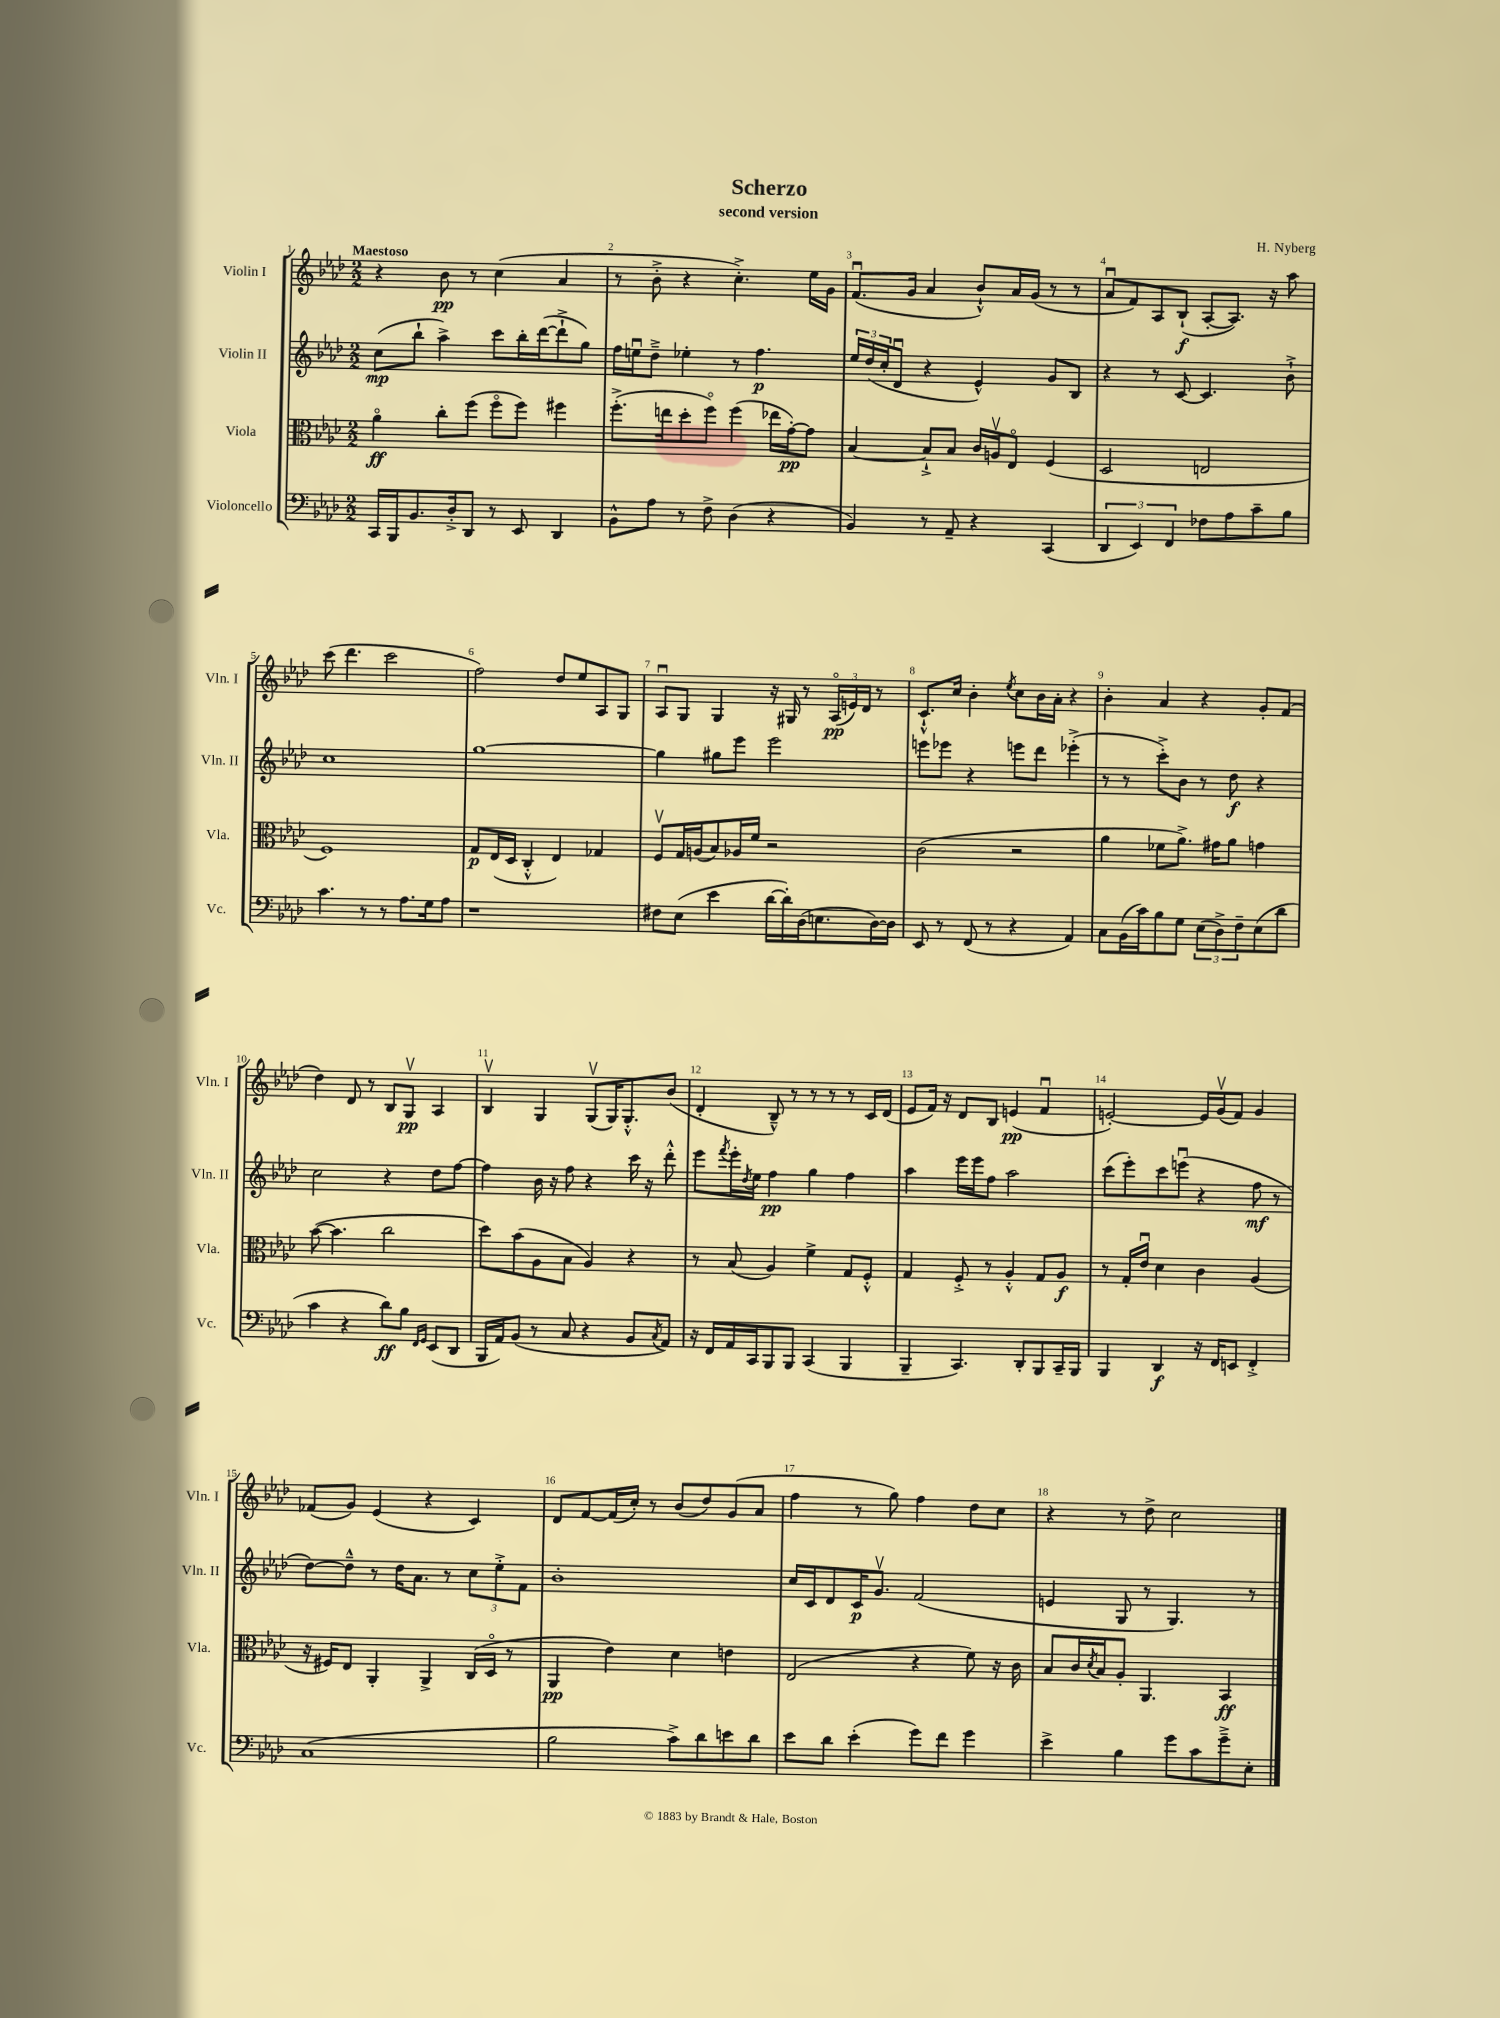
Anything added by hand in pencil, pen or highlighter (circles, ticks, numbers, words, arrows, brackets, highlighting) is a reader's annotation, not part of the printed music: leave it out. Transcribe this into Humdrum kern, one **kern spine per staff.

**kern	**dynam	**kern	**dynam	**kern	**dynam	**kern	**dynam
*part4	*part4	*part3	*part3	*part2	*part2	*part1	*part1
*staff4	*staff4	*staff3	*staff3	*staff2	*staff2	*staff1	*staff1
*I"Violoncello	*	*I"Viola	*	*I"Violin II	*	*I"Violin I	*
*I'Vc.	*	*I'Vla.	*	*I'Vln. II	*	*I'Vln. I	*
*clefF4	*	*clefC3	*	*clefG2	*	*clefG2	*
*k[b-e-a-d-]	*	*k[b-e-a-d-]	*	*k[b-e-a-d-]	*	*k[b-e-a-d-]	*
*M2/2	*	*M2/2	*	*M2/2	*	*M2/2	*
=1	=1	=1	=1	=1	=1	=1	=1
!	!	!	!	!	!	!LO:TX:a:B:t=Maestoso	!
16CC/LL	.	4a-\	ff	(8cc\L	mp	4r	.
16BBB-/J	.	.	.	.	.	.	.
8.BB-/	.	.	.	8bb-`\J	.	.	.
.	.	8cc'\L	.	4aa-^\)	.	8b-\	pp
16D-'^/k	.	.	.	.	.	.	.
8DD-/J	.	(8ff\J	.	.	.	8r	.
8r	.	8ff\L	.	8ccc\L	.	(4cc\	.
8EE-/	.	8ff\J)	.	16bb-'\L	.	.	.
.	.	.	.	([16ddd-\J	.	.	.
4DD-/	.	4ff#X\	.	8ddd-`^\]	.	4a-/	.
.	.	.	.	8gg\J)	.	.	.
=2	=2	=2	=2	=2	=2	=2	=2
8BB-^^\L	.	(8.ff'^\L	.	16ff\LL	.	8r	.
.	.	.	.	16eenu\J	.	.	.
8A-\J	.	.	.	8dd-~^\J	.	8b-'^\	.
.	.	16een\k	.	.	.	.	.
8r	.	8dd-'\	.	4ee-X'\	.	4r	.
8F^\	.	8ff\J)	.	.	.	.	.
(4D-\	.	(4ff\	.	8r	.	4.cc'^\)	.
.	.	.	.	4.ff\	p	.	.
4r	.	16ee-X\LL	.	.	.	.	.
.	.	[16g'\J)	pp	.	.	.	.
.	.	8g\J]	.	.	.	16ee-\LL	.
.	.	.	.	.	.	16g\JJ	.
=3	=3	=3	=3	=3	=3	=3	=3
4BB-/)	.	[4B-/	.	24ee-/LL	.	(8.fu/L	.
.	.	.	.	(24dd-/	.	.	.
.	.	.	.	24cc'/J	.	.	.
.	.	.	.	8d-u/J	.	.	.
.	.	.	.	.	.	16g/Jk	.
8r	.	8B-`^/L]	.	4r	.	4a-/	.
8AA-~/	.	8B-/J	.	.	.	.	.
4r	.	16c/LL	.	4e-^^/)	.	8b-`^^/L)	.
.	.	16Anv/J	.	.	.	.	.
.	.	8E-/J	.	.	.	16a-/L	.
.	.	.	.	.	.	(16g/JJ	.
(4CC/	.	(4F/	.	8g/L	.	8r	.
.	.	.	.	8B-/J	.	8r	.
=4	=4	=4	=4	=4	=4	=4	=4
6DD-/	.	2D-/	.	4r	.	8a-u/L	.
.	.	.	.	.	.	8f/)	.
6EE-/)	.	.	.	.	.	.	.
.	.	.	.	8r	.	8A-/	.
6FF/	.	.	.	.	.	.	.
.	.	.	.	[8c/	.	(8B-`/J	f
8F-X\L	.	2En/	.	4.c/]	.	[8A-'/L	.
8A-\	.	.	.	.	.	8.A-/J])	.
8c~\	.	.	.	.	.	.	.
.	.	.	.	.	.	16r	.
8B-\J	.	.	.	8b-`^\	.	8aa-\	.
!!LO:LB:g=z
=5	=5	=5	=5	=5	=5	=5	=5
4.c\	.	1F)	.	1cc	.	(8ccc\	.
.	.	.	.	.	.	4.ddd-\	.
8r	.	.	.	.	.	.	.
8r	.	.	.	.	.	2ccc\	.
8.A-\L	.	.	.	.	.	.	.
16G\k	.	.	.	.	.	.	.
8A-\J	.	.	.	.	.	.	.
=6	=6	=6	=6	=6	=6	=6	=6
1r	.	8G/L	p	[1gg	.	2ff\)	.
.	.	(16E-/L	.	.	.	.	.
.	.	16D-/JJ	.	.	.	.	.
.	.	4C'^^/	.	.	.	.	.
.	.	4E-/)	.	.	.	8dd-/L	.
.	.	.	.	.	.	8ee-/	.
.	.	4G-X/	.	.	.	8A-/	.
.	.	.	.	.	.	8G/J	.
=7	=7	=7	=7	=7	=7	=7	=7
8F#X\L	.	8Fv/L	.	4gg\]	.	8A-u/L	.
(8E-\J	.	16G/L	.	.	.	8G/J	.
.	.	(16An/J	.	.	.	.	.
4e-\	.	8B-/)	.	8gg#X\L	.	4G/	.
.	.	16A-X/L	.	8eee-\J	.	.	.
.	.	16f/JJ	.	.	.	.	.
[16d-\LL	.	2r	.	2eee-\	.	16r	.
16d-'\])	.	.	.	.	.	16G#X/	.
(16D-\J	.	.	.	.	.	8r	.
8.En\	.	.	.	.	.	.	.
.	.	.	.	.	.	(24A-/LL	pp
.	.	.	.	.	.	24en/)	.
.	.	.	.	.	.	24d-/JJ	.
[16D-\L)	.	.	.	.	.	8r	.
16D-\JJ]	.	.	.	.	.	.	.
=8	=8	=8	=8	=8	=8	=8	=8
8EE-/	.	(2c\	.	8eeen\L	.	8.c`^^/L	.
8r	.	.	.	8eee-X\J	.	.	.
.	.	.	.	.	.	16cc/Jk	.
(8FF/	.	.	.	4r	.	4b-'\	.
8r	.	.	.	.	.	.	.
.	.	.	.	.	.	8qee-/	.
4r	.	2r	.	8eeen\L	.	8cc\L	.
.	.	.	.	8ddd-\J	.	16b-\L	.
.	.	.	.	.	.	16a-'\JJ	.
4AA-/)	.	.	.	(4eee-X'^\	.	4r	.
=9	=9	=9	=9	=9	=9	=9	=9
8C\L	.	4a-\	.	8r	.	4b-'\	.
(16BB-\L	.	.	.	8r	.	.	.
16c\J)	.	.	.	.	.	.	.
8B-\	.	8f-X\L	.	8ccc'^\L)	.	4a-/	.
8G\J	.	8.a-^\J)	.	8b-\J	.	.	.
(12E-\L	.	.	.	8r	.	4r	.
.	.	16g#X\KL	.	.	.	.	.
12D-^\)	.	.	.	.	.	.	.
.	.	8a-\J	.	8dd-\	f	.	.
12F~\	.	.	.	.	.	.	.
(8E-\	.	4gn\	.	4r	.	8g'/L	.
8d-\J	.	.	.	.	.	(8f/J	.
!!LO:LB:g=z
=10	=10	=10	=10	=10	=10	=10	=10
4c\	.	([8b-\	.	2cc\	.	4dd-\)	.
.	.	4.b-\]	.	.	.	.	.
4r	.	.	.	.	.	8d-/	.
.	.	.	.	.	.	8r	.
8d-\L)	ff	2cc\	.	4r	.	8B-/L	.
8B-\J	.	.	.	.	.	8Gv/J	pp
16qqFF/LL	.	.	.	.	.	.	.
16qqGG/JJ	.	.	.	.	.	.	.
(8EE-/L	.	.	.	8dd-\L	.	4A-/	.
8DD-/J	.	.	.	[8ff\J	.	.	.
=11	=11	=11	=11	=11	=11	=11	=11
16BBB-/LL	.	8dd-\L)	.	4ff\]	.	4B-v/	.
16AA-/J)	.	.	.	.	.	.	.
(8BB-/J	.	(8b-\	.	.	.	.	.
8r	.	8A-\	.	16b-\	.	4G/	.
.	.	.	.	16r	.	.	.
8C/	.	8B-\J	.	8ff\	.	.	.
4r	.	4A-/)	.	4r	.	(8Gv/L	.
.	.	.	.	.	.	16G/K)	.
.	.	.	.	.	.	8.G'^^/	.
8BB-/L	.	4r	.	16ccc\	.	.	.
.	.	.	.	16r	.	.	.
8qC/	.	.	.	.	.	.	.
8AA-/J)	.	.	.	8ddd-'^^\	.	(8b-/J	.
=12	=12	=12	=12	=12	=12	=12	=12
16r	.	8r	.	8eee-\L	.	4d-'/	.
16FF/LL	.	.	.	.	.	.	.
.	.	.	.	8qfff/	.	.	.
16AA-/	.	(8B-/	.	16eee-'\L	.	.	.
.	.	.	.	8qdd-/	.	.	.
16CC/J	.	.	.	16ee-\JJ	.	.	.
8BBB-/	.	4A-/)	.	4ff\	pp	8B-~^^/)	.
8BBB-/J	.	.	.	.	.	8r	.
(4CC/	.	4f^\	.	4gg\	.	8r	.
.	.	.	.	.	.	8r	.
4BBB-/	.	8G/L	.	4ff\	.	8r	.
.	.	8F'^^/J	.	.	.	16c/LL	.
.	.	.	.	.	.	(16d-/JJ	.
=13	=13	=13	=13	=13	=13	=13	=13
4BBB-~/	.	4G/	.	4aa-\	.	8e-/L	.
.	.	.	.	.	.	16f/Jk)	.
.	.	.	.	.	.	16r	.
4.CC/)	.	8F'^/	.	16eee-\LL	.	8d-/L	.
.	.	.	.	16eee-\J	.	.	.
.	.	8r	.	8ff\J	.	8B-/J	.
.	.	4A-'^^/	.	2aa-\	.	(4en/	pp
8DD-'/L	.	.	.	.	.	.	.
8BBB-/	.	8G/L	.	.	.	4fu/	.
16CC~/L	.	8A-/J	f	.	.	.	.
16BBB-/JJ	.	.	.	.	.	.	.
=14	=14	=14	=14	=14	=14	=14	=14
4BBB-/	.	8r	.	(8ccc\L	.	[2en'/)	.
.	.	16G'/LL	.	8eee-'\)	.	.	.
.	.	16e-u/JJ	.	.	.	.	.
4DD-/	f	4d-\	.	8ccc\	.	.	.
.	.	.	.	(8eeenu\J	.	.	.
16r	.	4c\	.	4r	.	16e/LL]	.
16FF/KL	.	.	.	.	.	(16gv/J	.
8EEn/J	.	.	.	.	.	8f/J)	.
4FF'^/	.	(4A-/	.	8ff\	mf	4g/	.
.	.	.	.	8r	.	.	.
!!LO:LB:g=z
=15	=15	=15	=15	=15	=15	=15	=15
(1C	.	16r	.	[8dd-\L)	.	(8f-X/L	.
.	.	16F#X/KL)	.	.	.	.	.
.	.	8E-/J	.	8dd-~^^\J]	.	8g/J)	.
.	.	4AA-'/	.	8r	.	(4e-/	.
.	.	.	.	16dd-\KL	.	.	.
.	.	.	.	8.a-\J	.	.	.
.	.	4AA-^/	.	.	.	4r	.
.	.	.	.	8r	.	.	.
.	.	(16C/LL	.	12cc\L	.	4c/)	.
.	.	16D-/JJ	.	.	.	.	.
.	.	.	.	12ee-'^\	.	.	.
.	.	8r	.	.	.	.	.
.	.	.	.	12f\J	.	.	.
=16	=16	=16	=16	=16	=16	=16	=16
2B-\	.	4AA-/	pp	1b-'	.	8d-/L	.
.	.	.	.	.	.	[8f/	.
.	.	4e-\)	.	.	.	(16f/L]	.
.	.	.	.	.	.	16cc'/JJ)	.
.	.	.	.	.	.	8r	.
8c^\L)	.	4d-\	.	.	.	(8b-/L	.
8d-\	.	.	.	.	.	8dd-/)	.
8en\	.	4en\	.	.	.	(8g/	.
8d-\J	.	.	.	.	.	8a-/J	.
=17	=17	=17	=17	=17	=17	=17	=17
8e-\L	.	(2E-/	.	16cc/LL	.	4ff\	.
.	.	.	.	16c/J	.	.	.
8d-\J	.	.	.	8d-/	.	.	.
(4e-'\	.	.	.	16c/K	p	8r	.
.	.	.	.	8.gv/J	.	.	.
.	.	.	.	.	.	8gg\)	.
8g\L)	.	4r	.	(2f/	.	4ff\	.
8f\J	.	.	.	.	.	.	.
4g\	.	8f\)	.	.	.	8dd-\L	.
.	.	16r	.	.	.	8cc\J	.
.	.	16c\	.	.	.	.	.
=18	=18	=18	=18	=18	=18	=18	=18
4e-^\	.	8B-/L	.	4en/	.	4r	.
.	.	16c/L	.	.	.	.	.
.	.	8qd-/	.	.	.	.	.
.	.	16B-/J	.	.	.	.	.
4B-\	.	8A-'/J	.	8G/	.	8r	.
.	.	4.AA-/	.	8r	.	8dd-^\	.
8g\L	.	.	.	4.G/)	.	2cc\	.
8c\	.	.	.	.	.	.	.
8g~^\	.	4BB-/	ff	.	.	.	.
8E-'\J	.	.	.	8r	.	.	.
==	==	==	==	==	==	==	==
*-	*-	*-	*-	*-	*-	*-	*-
